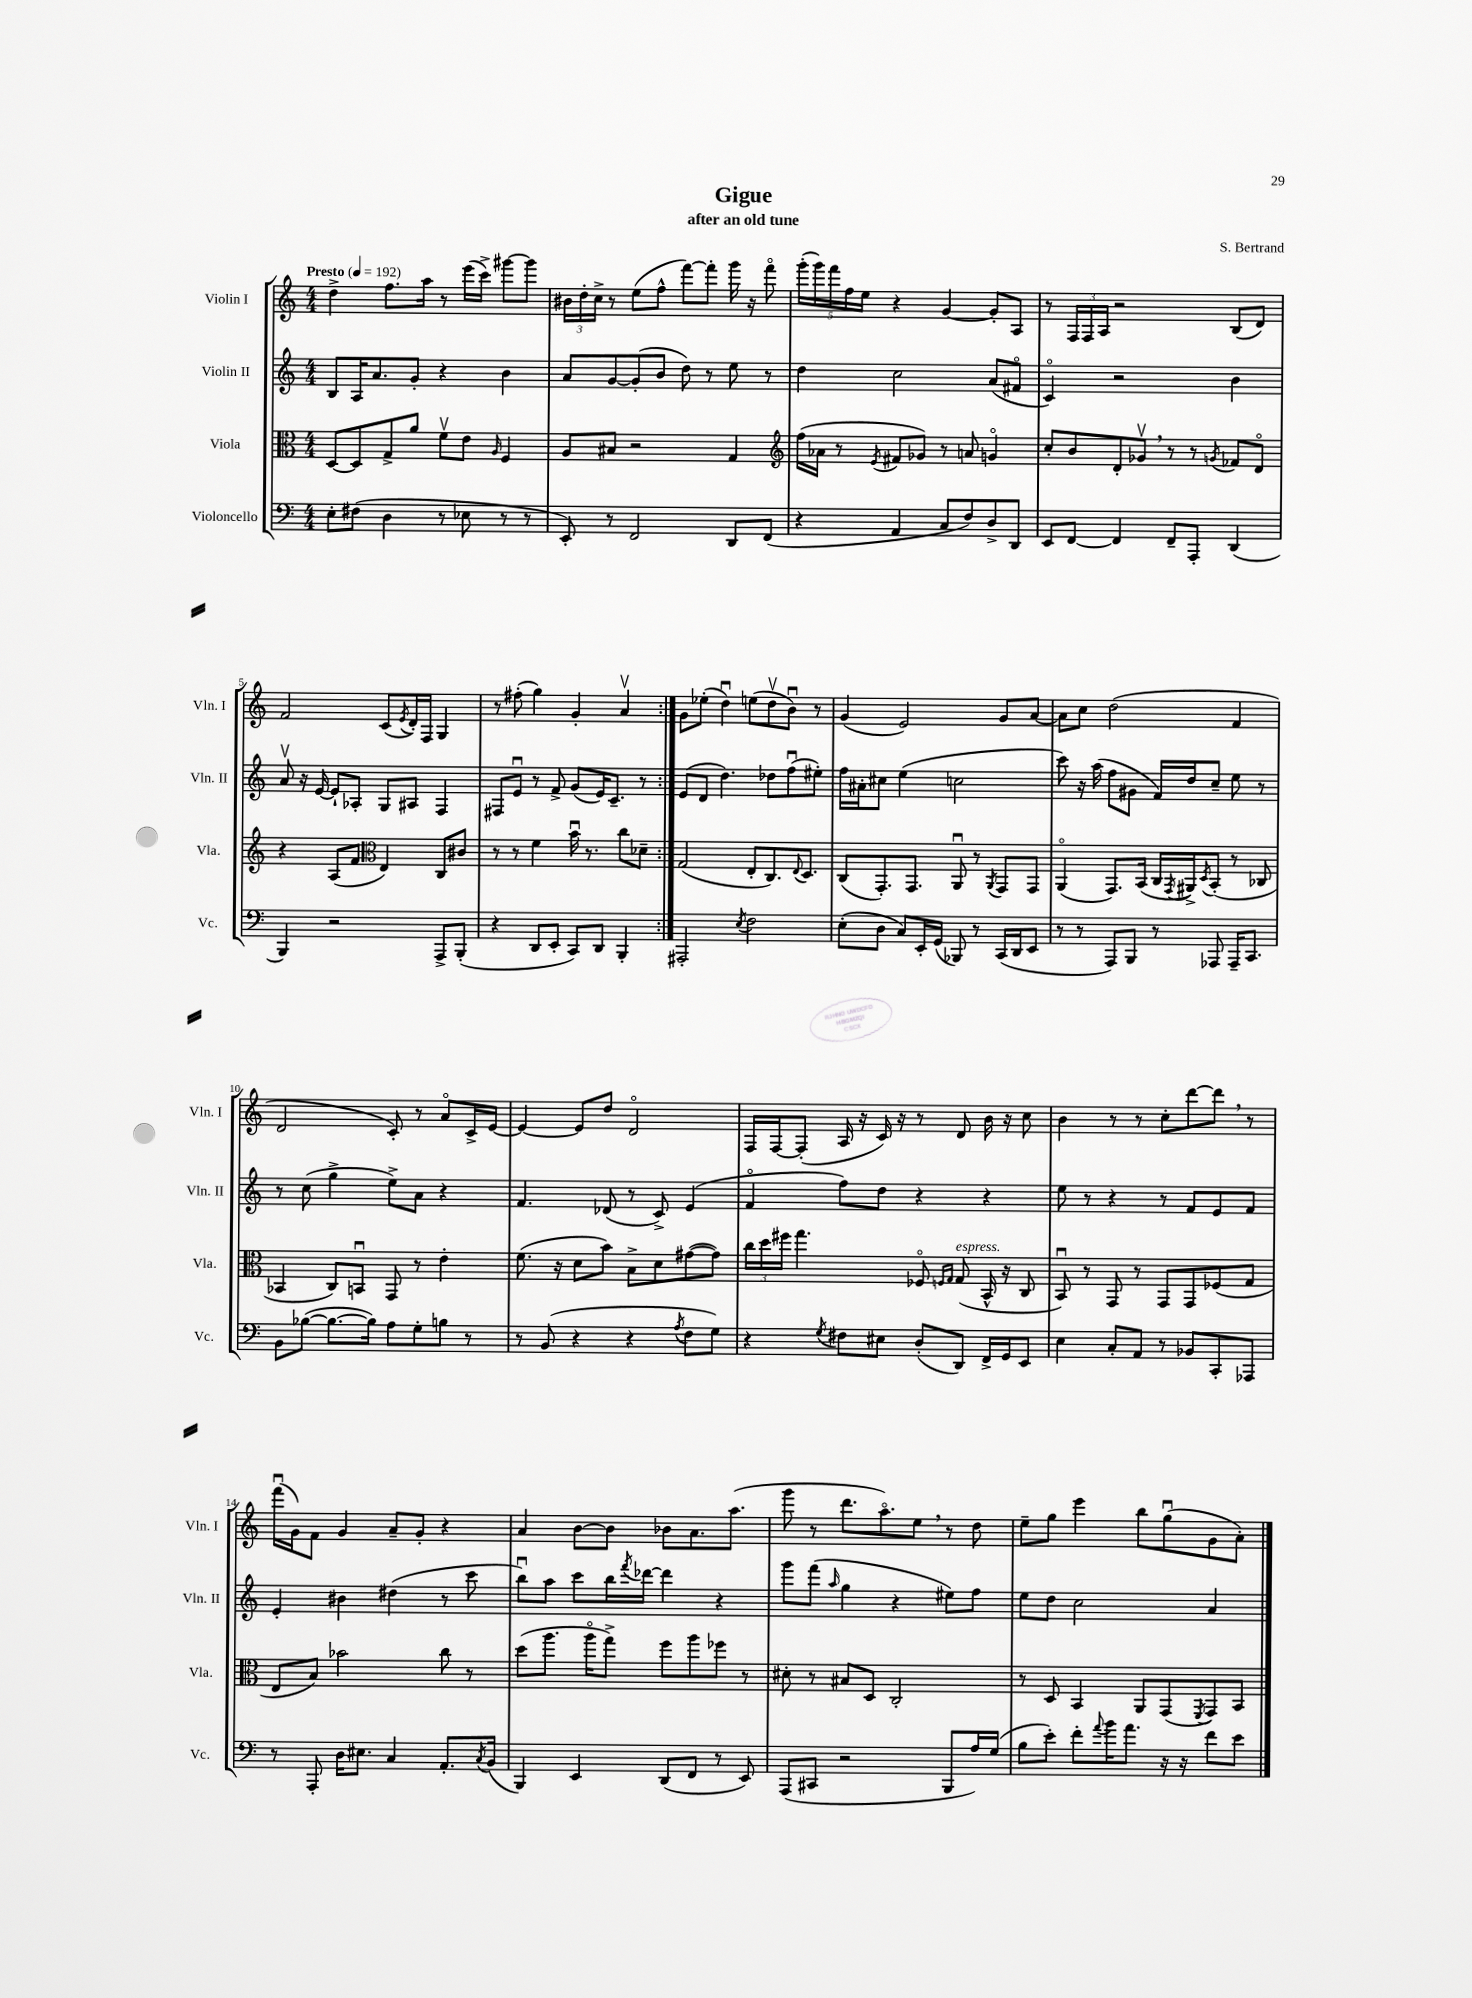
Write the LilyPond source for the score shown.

\header { title = "Gigue" composer = "S. Bertrand" subtitle = "after an old tune" }
<<
\new StaffGroup <<
\new Staff = "s0" \with { instrumentName = "Violin I" shortInstrumentName = "Vln. I" } {
    \clef treble \key c \major \numericTimeSignature \time 4/4 \tempo "Presto" 4 = 192
    \repeat volta 2 { d''4-> f''8. a''16 r8 e'''16( c'''16->) gis'''8~ gis'''8 |
    \tuplet 3/2 { bis'16 d''16-. c''16-> } r8 e''8( f''8-^ f'''8~) f'''8-. g'''16 r16 f'''8\flageolet |
    \tuplet 5/4 { g'''16-.( g'''16) f'''16 f''16 e''16 } r4 g'4~ g'8-. a8 |
    r8 \tuplet 3/2 { f16 f16 a16 } r2 b8( d'8) |
    f'2 c'8( \acciaccatura { e'8 } d'16-.) f16 g4 |
    r8 fis''8-.( g''4) g'4-. a'4\upbow | }
    g'8 ees''8-.( d''4\downbow) e''8( d''8\upbow b'8\downbow) r8 |
    g'4( e'2) g'8 a'8~ |
    a'8 c''8 d''2( f'4 |
    d'2 c'8-.) r8 a'8\flageolet c'16-> e'16~ |
    e'4~ e'8 d''8 d'2\flageolet |
    f16 f16~ f8-.( a16 r16 c'16) r16 r8 d'8 b'16 r16 c''8 |
    b'4 r8 r8 c''8-. d'''8~ d'''8 \breathe r8 |
    f'''16\downbow( g'16) f'8 g'4 a'8-- g'8-. r4 |
    a'4 b'8~ b'8 bes'8 a'8. a''8.( |
    g'''8 r8 d'''8. a''8.\flageolet) e''8 \breathe r8 d''8 |
    e''8-- g''8 e'''4 b''8 g''8\downbow( g'8 a'8-.) \bar "|." |
}
\new Staff = "s1" \with { instrumentName = "Violin II" shortInstrumentName = "Vln. II" } {
    \clef treble \key c \major \numericTimeSignature \time 4/4
    \repeat volta 2 { b8 a16 a'8. g'8-. r4 b'4 |
    a'8 g'8~ g'8-.( b'8 d''8) r8 e''8 r8 |
    d''4 c''2 a'8( fis'8\flageolet |
    c'4\flageolet) r2 b'4 |
    a'8\upbow r16 e'16~ e'8-! aes8-. g8 ais8 f4 |
    fis8 e'8\downbow r8 f'8-> g'8( e'16) c'8.-- r8 | }
    e'8( d'8 d''4.) des''8 f''8\downbow( eis''8-.) |
    f''16 ais'16-. cis''8 e''4( c''2 |
    c'''8) r16 a''16( f''8 gis'8 f'16) d''16 c''8-- e''8 r8 |
    r8 c''8( g''4-> e''8->) a'8 r4 |
    f'4. des'8( r8 c'8->) e'4( |
    f'4\flageolet f''8) d''8 r4 r4 |
    e''8 r8 r4 r8 f'8 e'8 f'8 |
    e'4-. bis'4 dis''4( r8 c'''8 |
    b''8\downbow) a''8 c'''8 b''16 \acciaccatura { f'''8 } des'''16~ des'''4 r4 |
    g'''8 f'''8( \grace { a''16 } g''4 r4 eis''8) f''8 |
    e''8 d''8 c''2 a'4 \bar "|." |
}
\new Staff = "s2" \with { instrumentName = "Viola" shortInstrumentName = "Vla." } {
    \clef alto \key c \major \numericTimeSignature \time 4/4
    \repeat volta 2 { d8~ d8 g8-> a'8 f'8\upbow e'8 \grace { a16 } f4 |
    a8 bis8 r2 g4 |
    \clef treble f''16( aes'16 r8 \acciaccatura { e'8 } fis'8 ges'8) r8 a'8 g'4\flageolet |
    c''8-. b'8 d'8-. ges'8\upbow \breathe r8 r8 \acciaccatura { g'8 } fes'8 d'8\flageolet |
    r4 a8( f'8 \clef alto e4) c8 cis'8 |
    r8 r8 f'4 b'16\downbow r8. c''8 des'8-- | }
    g2( e8-. c8.) \appoggiatura { e8 } d8. |
    c8( g,8.-.) g,8. a,8\downbow r8 \acciaccatura { a,8 } g,8 g,8 |
    a,4\flageolet( g,8.) b,16( c16 \acciaccatura { g,8 } ais,16->) \acciaccatura { d8 } b,8-.( r8 ces8 |
    bes,4 c8) b,8\downbow g,8 r8 e'4-. |
    f'8.( r16 d'8 b'8) b8-> d'8 gis'8~( gis'8) |
    \tuplet 3/2 { c''16 d''16 fis''16 } g''4. fes8\flageolet \grace { f16 g16 } g8^\markup { \italic "espress." }( b,16-^ r16 c8 |
    b,8\downbow) r8 g,8 r8 g,8 g,8 fes8( g8 |
    e8 b8) bes'2 c''8 r8 |
    d''8( a''8. a''16\flageolet g''8->) f''8 a''8 fes''8 r8 |
    dis'8-. r8 bis8 d8 c2-. |
    r8 d8 b,4 a,8 g,8( \acciaccatura { f,8 } g,8) b,8 \bar "|." |
}
\new Staff = "s3" \with { instrumentName = "Violoncello" shortInstrumentName = "Vc." } {
    \clef bass \key c \major \numericTimeSignature \time 4/4
    \repeat volta 2 { e8-. fis8( d4 r8 ees8 r8 r8 |
    e,8-.) r8 f,2 d,8 f,8( |
    r4 a,4 c8 f8) d8-> d,8 |
    e,8 f,8~ f,4 f,8-- a,,8-. d,4( |
    b,,4) r2 a,,8-> b,,8-.( |
    r4 d,8 e,8-. c,8) d,8 b,,4-. | }
    ais,,2-. \acciaccatura { e8 } f2 |
    e8-.( d8 c8) e,16-. g,16( bes,,8) r8 c,16( d,16 e,8 |
    r8 r8 a,,8) b,,8 r8 aes,,8 aes,,16-- c,8. |
    b,8 bes8~( bes8.~ bes16) a8 g8-. b8 r8 |
    r8 b,8( r4 r4 \acciaccatura { a8 } f8 g8) |
    r4 \acciaccatura { g8 } fis8 eis8 d8-.( d,8) f,16-> g,16 e,8 |
    e4 c8-. a,8 r8 bes,8 c,8-. aes,,8 |
    r8 a,,8-. d16 eis8. c4 a,8.-. \acciaccatura { c8 } b,16( |
    b,,4) e,4 d,8( f,8 r8 e,8) |
    a,,8( cis,8 r2 b,,8 a16) g16( |
    b8 e'8-.) f'8-. \appoggiatura { a'8 } b'16 a'8. r16 r16 f'8 e'8 \bar "|." |
}
>>
>>
